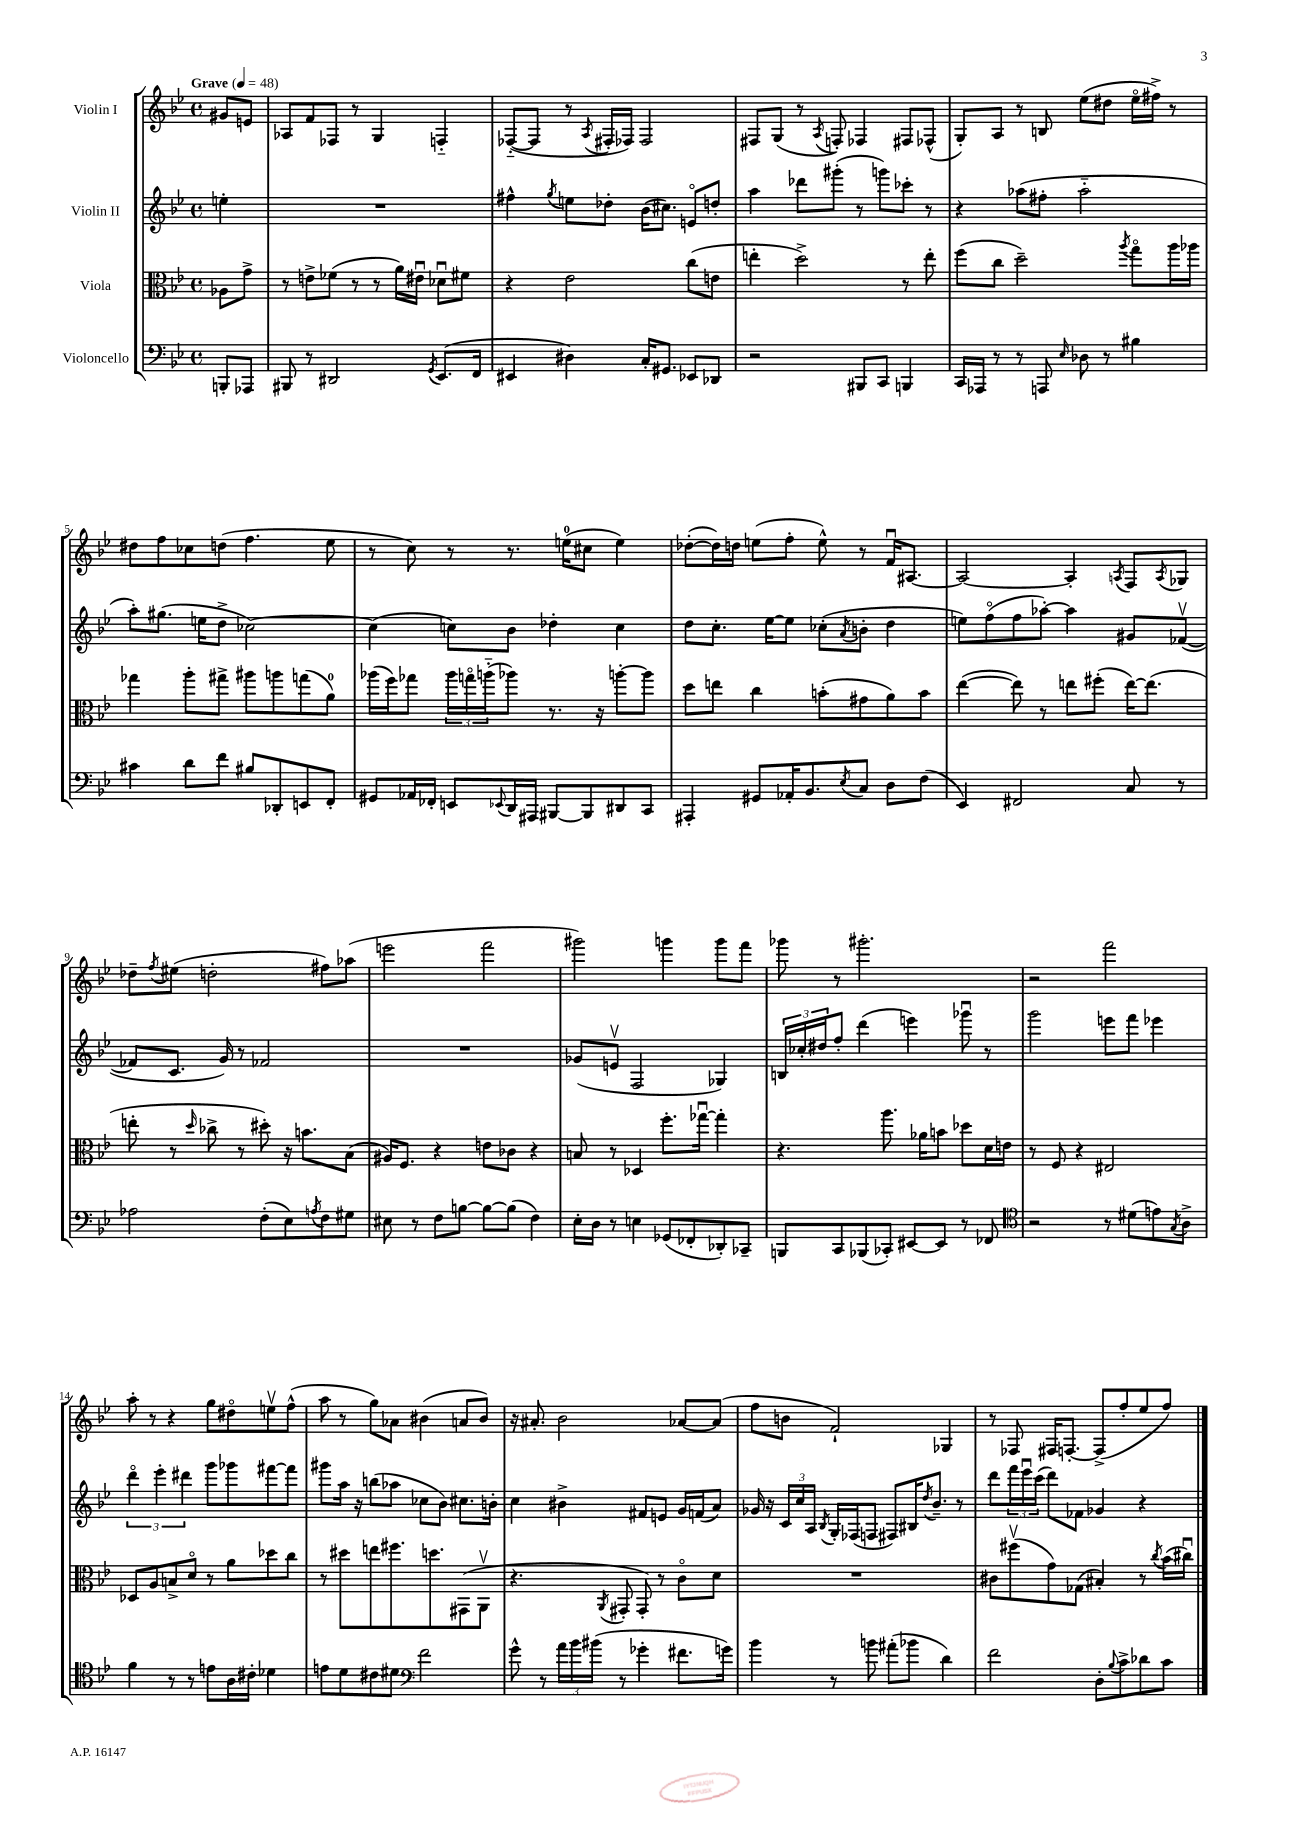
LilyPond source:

<<
\new StaffGroup <<
\new Staff = "s0" \with { instrumentName = "Violin I" } {
    \clef treble \key bes \major \defaultTimeSignature \time 4/4 \partial 4 \tempo "Grave" 4 = 48
    gis'8 e'8 |
    aes8 f'8 fes8 r8 g4 f4-_ |
    fes8~-_( fes8 r8 \acciaccatura { a8 } fis16-. fes16) fes2 |
    fis8 g8( r8 \acciaccatura { a8 } f8-.) fes4 fis8 fes8-^( |
    g8-.) a8 r8 b8 ees''8( dis''8 ees''16\flageolet fis''16->) r8 |
    dis''8 f''8 ces''8 d''8( f''4. ees''8 |
    r8 c''8) r8 r8. e''16-0( cis''8 e''4) |
    des''8~-.( des''16) d''16 e''8( f''8-. e''8-^) r8 f'16\downbow ais8.~ |
    ais2~ ais4-. \acciaccatura { a8 } f8 \acciaccatura { a8 } ges8 |
    des''8-- \acciaccatura { f''8 } eis''8( d''2-. fis''8) aes''8( |
    e'''2 f'''2 |
    gis'''2) g'''4 g'''8 f'''8 |
    ges'''8 r8 gis'''2.-. |
    r2 f'''2 |
    a''8-. r8 r4 g''8 dis''8\flageolet e''8\upbow f''8-^( |
    a''8 r8 g''8) aes'8 bis'4( a'8 bis'8) |
    r16 ais'8.-. bes'2 aes'8~ aes'8( |
    f''8 b'8 f'2-!) ges4 |
    r8 fes8 fis16 f8.~-. f8->( f''8-. ees''8 f''8) \bar "|." |
}
\new Staff = "s1" \with { instrumentName = "Violin II" } {
    \clef treble \key bes \major \defaultTimeSignature \time 4/4 \partial 4
    e''4-. |
    R1 |
    fis''4-^ \acciaccatura { g''8 } e''8 des''8-. bes'16( cis''8.) e'8\flageolet d''8-. |
    a''4 des'''8 gis'''8-.( r8 g'''8) ces'''8-. r8 |
    r4 aes''8( fis''8-. aes''2-_ |
    a''8-.) gis''8.( e''16 d''8-> ces''2~) |
    ces''4( c''8) bes'8 des''4-. c''4 |
    d''8 c''8.-. ees''16~ ees''8 ces''8-.( \acciaccatura { a'8 } b'8-. d''4 |
    e''8) f''8\flageolet( f''8 aes''8~-.) aes''4 gis'8 fes'8~\upbow( |
    fes'8 c'8. g'16) r8 fes'2 |
    R1 |
    ges'8( e'8\upbow f2 ges4) |
    \tuplet 3/2 { b16 ces''16-. dis''16 } f''8-. d'''4( e'''4) ges'''8\downbow r8 |
    g'''2 e'''8 f'''8 ees'''4 |
    \tuplet 3/2 { d'''4\flageolet ees'''4-. dis'''4 } g'''8 ges'''8 fis'''8~ fis'''8 |
    gis'''8 a''16 r16 b''8( aes''8 ces''8 bes'8) cis''8. b'16-. |
    c''4 bis'4-> fis'8 e'8 g'16 f'16( a'8) |
    ges'16 r16 \tuplet 3/2 { c'16 c''16 a16 } \acciaccatura { bes8 } g16-. fes16( f8 fis8) bis16 \acciaccatura { d''8 } bes'8.-- r8 |
    d'''8 \tuplet 3/2 { f'''16 ees'''16\downbow c'''16( } d'''8) fes'8 ges'4 r4 \bar "|." |
}
\new Staff = "s2" \with { instrumentName = "Viola" } {
    \clef alto \key bes \major \defaultTimeSignature \time 4/4 \partial 4
    aes8 g'8-> |
    r8 e'8-> fes'8( r8 r8 a'16) eis'16\downbow des'8\downbow fis'8 |
    r4 ees'2 c''8( e'8 |
    e''4-. d''2->) r8 e''8-. |
    f''8( c''8 d''2--) \acciaccatura { a''8 } g''8\flageolet a''16 aes''16 |
    ges''4 a''8-. gis''8-> ais''8 a''8 g''8( a'8-0) |
    aes''16( f''16) ges''8 \tuplet 3/2 { aes''16 g''16\flageolet a''16-_( } aes''8) r8. r16 a''8~-. a''8 |
    d''8 e''8 c''4 b'8-.( gis'8 a'8) b'8 |
    ees''4~( ees''8) r8 e''8 fis''8-.( e''16~) e''8.( |
    e''8-. r8 \grace { d''16 } ces''8-> r8 dis''8-.) r16 b'8. bes8( |
    ais16) f8. r4 e'8 ces'8 r4 |
    b8 r8 des4 f''8.-. ges''16~\downbow ges''4-. |
    r4. a''8. aes'16 b'8 des''8 d'16 e'16 |
    r8 f8 r4 eis2 |
    des8 a8 b8-> d'8\flageolet r8 a'8 des''8 c''8 |
    r8 dis''8 e''8 fis''8. d''8. gis,8( a,8\upbow |
    r4. \acciaccatura { a,8 } gis,8-. gis,8-.) r8 c'8\flageolet d'8 |
    R1 |
    cis'8 fis''8\upbow( g'8) ges8( bis4-.) r8 \acciaccatura { c''8 } bes'16( cis''16\downbow) \bar "|." |
}
\new Staff = "s3" \with { instrumentName = "Violoncello" } {
    \clef bass \key bes \major \defaultTimeSignature \time 4/4 \partial 4
    b,,8-. aes,,8 |
    bis,,8 r8 dis,2 \acciaccatura { g,8 } ees,8.( f,16 |
    eis,4 dis4) c16-. gis,8. ees,8 des,8 |
    r2 bis,,8 c,8 b,,4 |
    c,16 aes,,16 r8 r8 a,,8 \grace { ees16 } des8 r8 bis4 |
    cis'4 d'8 f'8 bis8 des,8-. e,8 f,8-. |
    gis,8 aes,16 fes,16-. e,8 \appoggiatura { ees,8 } d,16 ais,,16 bis,,8~ bis,,8 dis,8 c,8 |
    ais,,4-. gis,8 aes,16-. bes,8. \acciaccatura { ees8 } c8 d8 f8( |
    ees,4) fis,2 c8 r8 |
    aes2 f8-.( ees8) \acciaccatura { a8 } f8 gis8 |
    eis8 r8 f8 b8~ b8~ b8( f4) |
    ees16-. d16 r8 e4 ges,8( fes,8-. des,8-.) ces,8-- |
    b,,8 c,8 bes,,8( ces,8-.) eis,8~ eis,8 r8 fes,8 |
    \clef tenor r2 r8 dis'8( e'8) \acciaccatura { g8 } a8-> |
    f'4 r8 r8 e'8 a16 cis'16-. des'4 |
    e'8 d'8 cis'8 dis'8 \clef bass f'2 |
    g'8-^ r8 \tuplet 3/2 { a'16 bes'16 bis'16( } r8 ges'4-. fis'8. g'16) |
    bes'4 r8 b'8 ais'8-.( bes'8 d'4) |
    f'2 d8-. \appoggiatura { bes8 } c'8-> des'8 c'8 \bar "|." |
}
>>
>>
